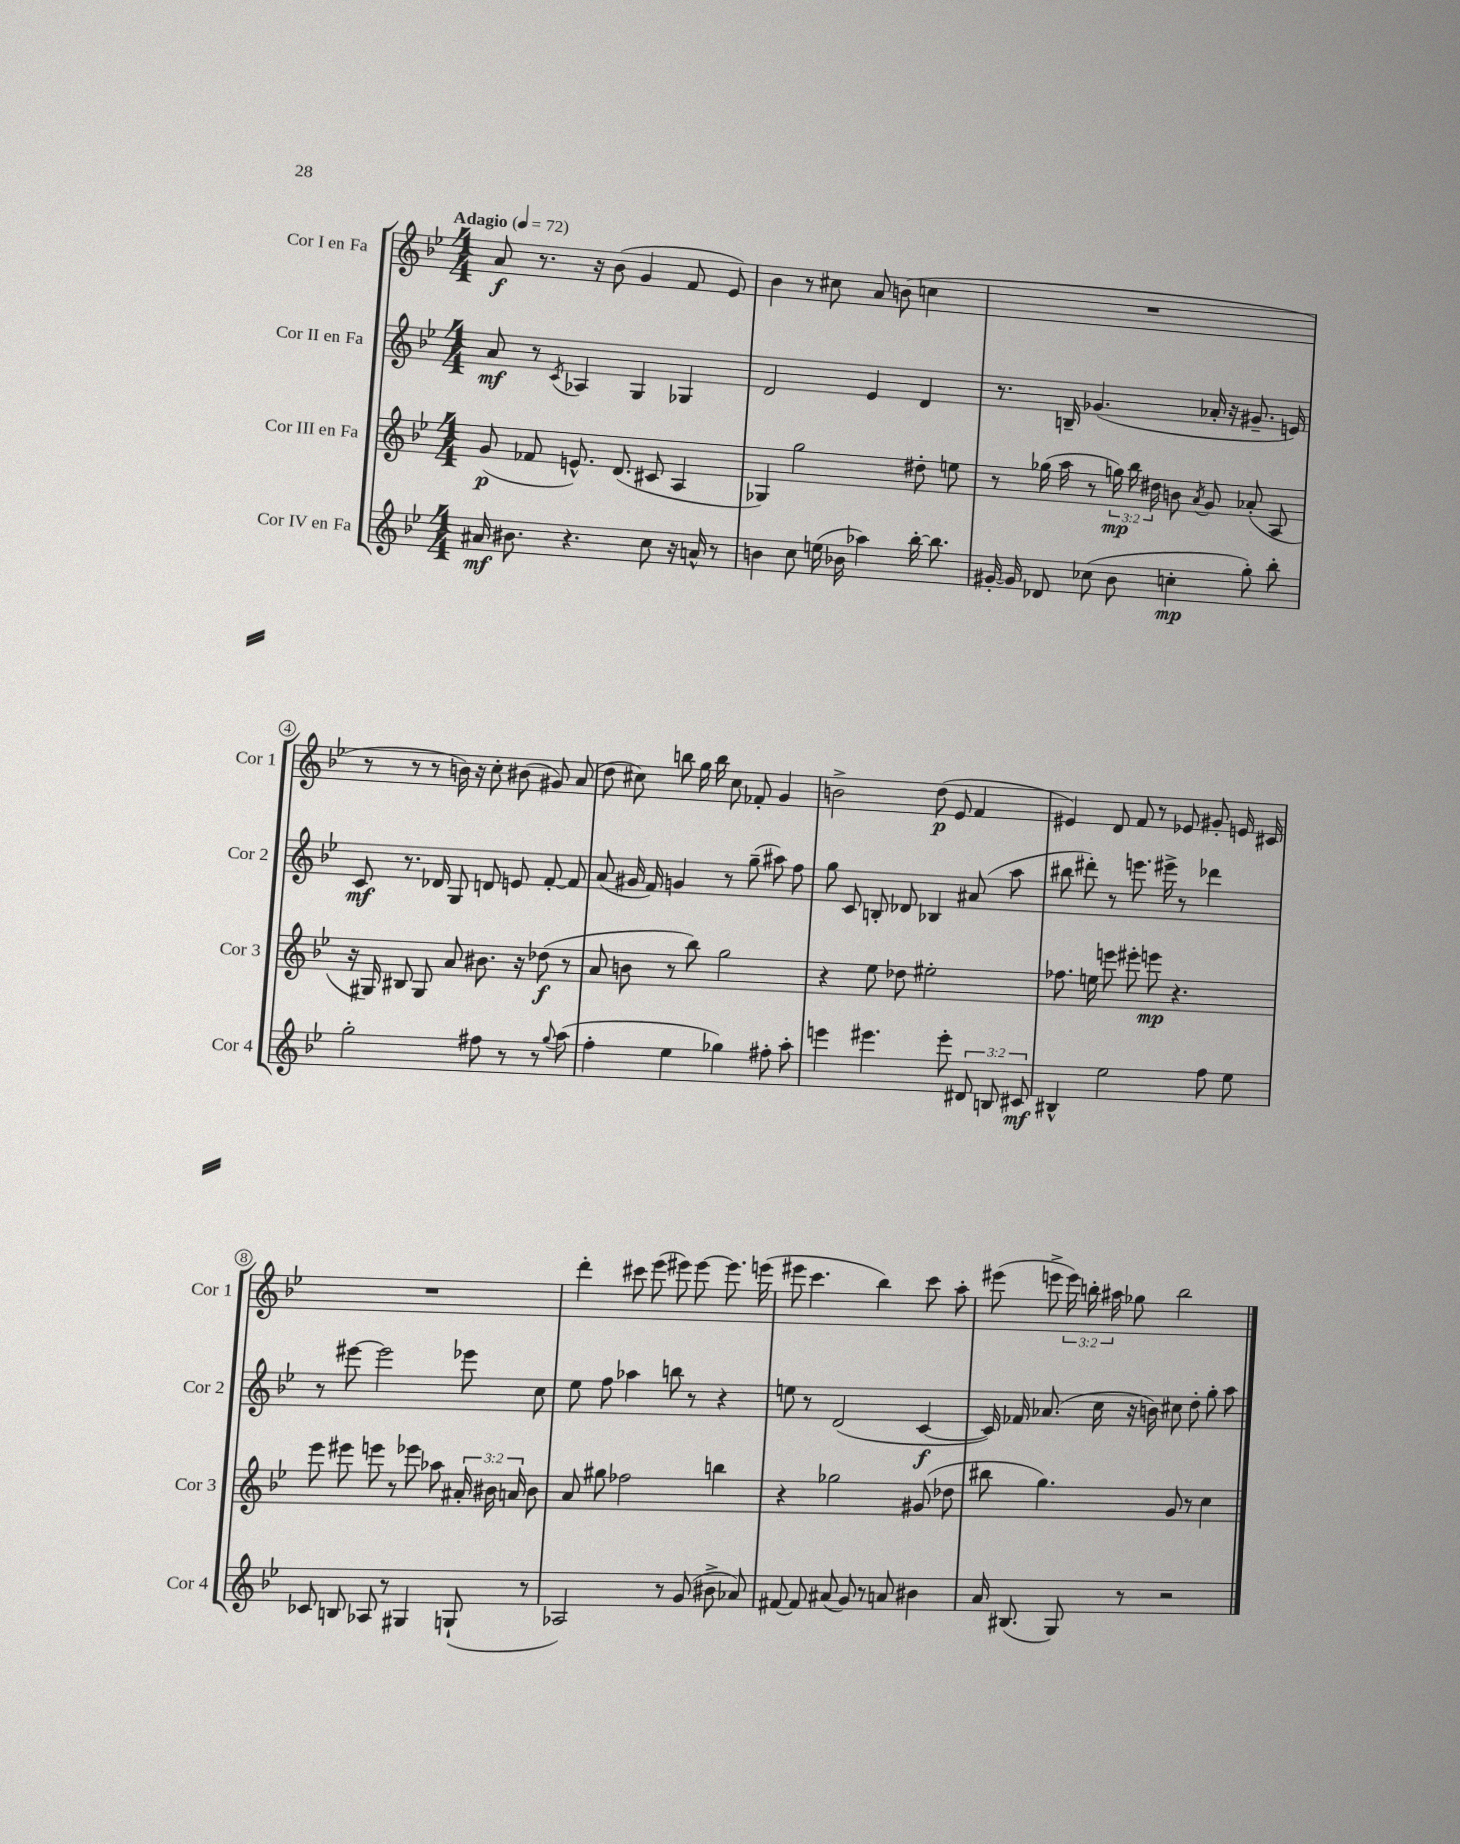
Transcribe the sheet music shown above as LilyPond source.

<<
\new StaffGroup <<
\new Staff = "s0" \with { instrumentName = "Cor I en Fa" shortInstrumentName = "Cor 1" } {
    \clef treble \key bes \major \numericTimeSignature \time 4/4 \override Staff.TupletNumber.text = #tuplet-number::calc-fraction-text \tempo "Adagio" 4 = 72
    \autoBeamOff a'8\f r8. r16 bes'8( g'4 f'8 ees'8) |
    bes'4 r8 cis''8 a'8 b'8( c''4 |
    R1 |
    r8 r8 r8 b'16) r16 c''8-. bis'8( gis'8) a'8( |
    d''8 cis''8) b''8 g''16 b''16 cis''8 fes'8-. g'4 |
    b'2-> d''8\p( ees'8 f'4 |
    eis'4) d'8 f'8 r8 ees'8 gis'8-. e'16 cis'16 |
    R1 |
    d'''4-. cis'''8 ees'''8( eis'''8) eis'''8~ eis'''8. e'''16( |
    eis'''8 c'''4. bes''4) c'''8 a''8-. |
    eis'''8( e'''8-> \tuplet 3/2 { e'''16) b''16-. ais''16 } ges''8 b''2 \bar "|." |
}
\new Staff = "s1" \with { instrumentName = "Cor II en Fa" shortInstrumentName = "Cor 2" } {
    \clef treble \key bes \major \numericTimeSignature \time 4/4
    \autoBeamOff a'8\mf r8 \acciaccatura { c'8 } aes4 g4 ges4 |
    d'2 ees'4 d'4 |
    r8. b16-- ges'4.( aes'16-. r16 gis'8.-- e'16) |
    c'8\mf r8. des'16 g8 d'8 e'8 f'8~-. f'8 |
    a'8( gis'16 f'16) g'4 r8 g''8--( ais''8) f''8 |
    g''8 c'8 b8-. des'8 bes4 ais'8( a''8 |
    bis''8 dis'''8-.) r8 e'''8. eis'''16-> r8 des'''4 |
    r8 eis'''8~ eis'''2 ees'''8 c''8 |
    ees''8 f''8 aes''4 b''8 r8 r4 |
    e''8 r8 d'2( c'4~\f |
    c'16) fes'16 aes'8.( c''16 r16 b'16) cis''8 d''8-. g''8-. a''8 \bar "|." |
}
\new Staff = "s2" \with { instrumentName = "Cor III en Fa" shortInstrumentName = "Cor 3" } {
    \clef treble \key bes \major \numericTimeSignature \time 4/4 \override Staff.TupletNumber.text = #tuplet-number::calc-fraction-text
    \autoBeamOff g'8\p( fes'8 e'8.-^) d'8.( cis'8 a4 |
    ges4) g''2 dis''8-. e''8 |
    r8 ges''16( a''16 r8 \tuplet 3/2 { g''16\mp) bes''16 dis''16 } b'8 \acciaccatura { a'8 } g'8 aes'8-.( a8 |
    r16 gis16) bis8 gis8 a'8 bis'8. r16 des''8\f( r8 |
    a'8 b'8 r8 bes''8) g''2 |
    r4 ees''8 des''8 eis''2-. |
    fes''8. e''16 e'''8 eis'''8-. e'''8\mp r4. |
    ees'''8 eis'''8 e'''8 r8 ees'''8 aes''8 \tuplet 3/2 { ais'16-. bis'16 a'16 } bis'8 |
    a'8 gis''8 fes''2 b''4 |
    r4 ges''2 gis'8( des''8 |
    bis''8 g''4.) g'8 r8 c''4 \bar "|." |
}
\new Staff = "s3" \with { instrumentName = "Cor IV en Fa" shortInstrumentName = "Cor 4" } {
    \clef treble \key bes \major \numericTimeSignature \time 4/4 \override Staff.TupletNumber.text = #tuplet-number::calc-fraction-text
    \autoBeamOff ais'16\mf bis'8. r4. c''8 r16 a'16-^ r8 |
    b'4 c''8 e''16( bes'16 aes''4) bes''16~-. bes''8. |
    gis'16~-. gis'16 des'8 ces''8( bes'8 c''4-.\mp g''8-.) bes''8-. |
    g''2-. fis''8 r8 r8 \appoggiatura { g''8 } a''8( |
    f''4-. ees''4 ges''4) fis''8-. a''8-. |
    e'''4 eis'''4. eis'''8-. \tuplet 3/2 { dis'8 b8 cis'8\mf } |
    bis4-^ ees''2 f''8 ees''8 |
    ces'8 b8 aes8 r8 gis4 g8-!( r8 |
    aes2) r8 g'8( bis'8-> aes'8) |
    fis'8~ fis'8 ais'8( g'8) r8 a'8 bis'4 |
    a'16 bis8.( g8) r8 r2 \bar "|." |
}
>>
>>
\layout { \context { \Score \override BarNumber.stencil = #(make-stencil-circler 0.1 0.3 ly:text-interface::print) } }
